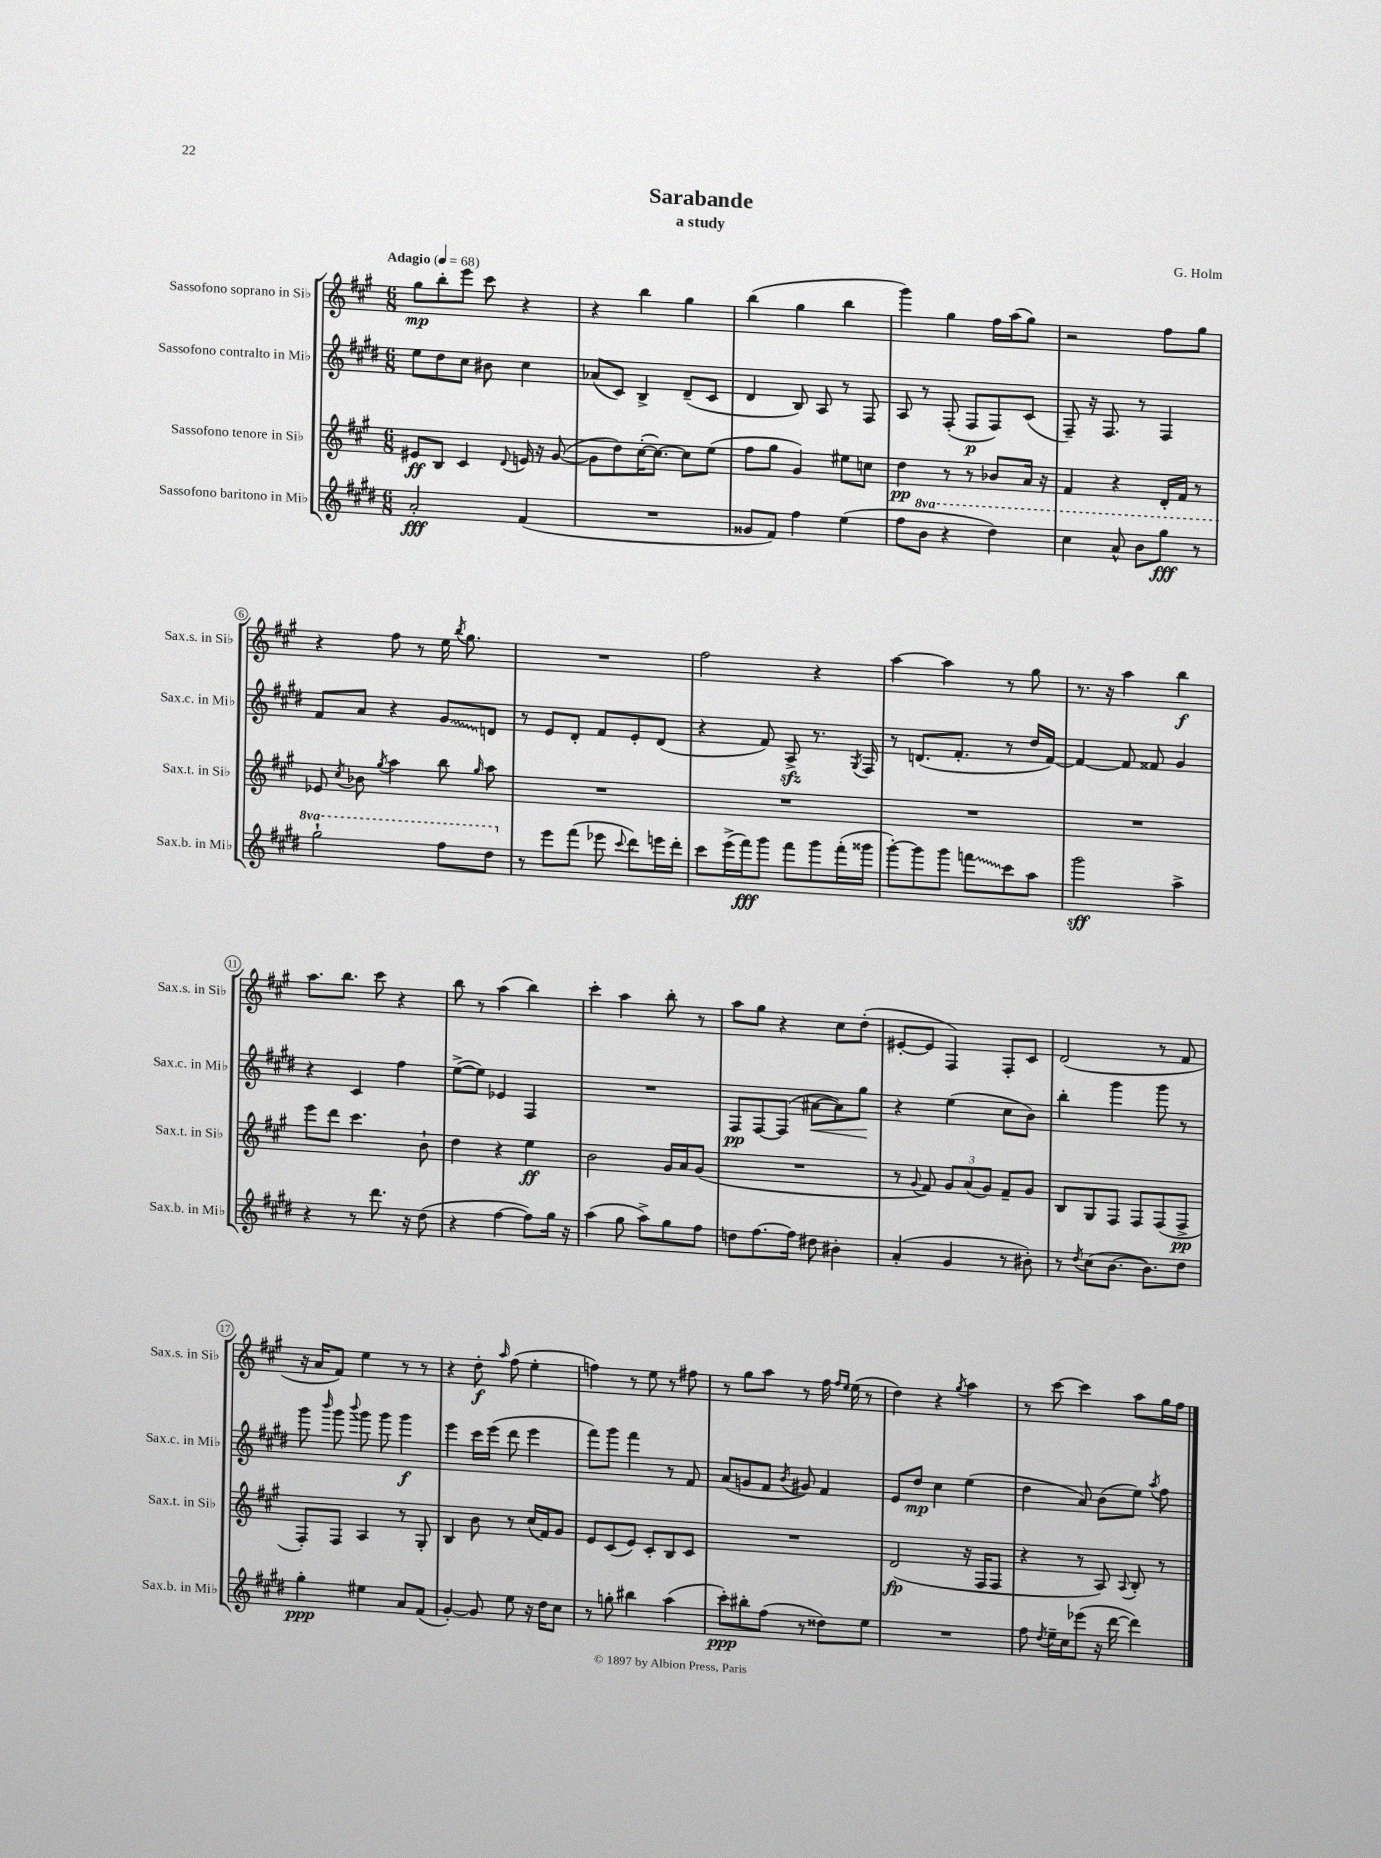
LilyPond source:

\header { title = "Sarabande" composer = "G. Holm" subtitle = "a study" }
<<
\new StaffGroup <<
\new Staff = "s0" \with { instrumentName = "Sassofono soprano in Sib" shortInstrumentName = "Sax.s. in Sib" } {
    \clef treble \key a \major \numericTimeSignature \time 6/8 \tempo "Adagio" 4 = 68
    \autoBeamOff gis''8[\mp b''8-. e'''8] cis'''8 r4 |
    r4 b''4 gis''4 |
    b''4( gis''4 b''4 |
    gis'''4) gis''4 fis''16[ a''16( gis''8]) |
    r2 fis''8[ gis''8] |
    r4 fis''8 r8 e''16 \acciaccatura { b''8 } gis''8. |
    R2. |
    fis''2 r4 |
    a''4~ a''4 r8 gis''8 |
    r8. r16 a''4 b''4\f |
    a''8.[ b''8.] cis'''8 r4 |
    b''8 r8 a''4( b''4) |
    cis'''4-. a''4 b''8-. r8 |
    a''8[ gis''8] r4 cis''8[ d''8]-.( |
    eis'8[~-. eis'8] fis4) fis8[-. cis'8] |
    d'2( r8 fis'8 |
    r16 a'16[ fis'8]) e''4 r8 r8 |
    r4 d''8-.\f \grace { a''16 } fis''8( e''4-. |
    f''4) r8 e''8 r8 fis''8 |
    r8 gis''8[ a''8] r8 fis''16 \grace { fis''16[ e''16] } e''16( r8 |
    d''4) r4 \acciaccatura { gis''8 } a''4 |
    r8 cis'''8~ cis'''4 a''8[ gis''16 fis''16] \bar "|." |
}
\new Staff = "s1" \with { instrumentName = "Sassofono contralto in Mib" shortInstrumentName = "Sax.c. in Mib" } {
    \clef treble \key e \major \numericTimeSignature \time 6/8
    \autoBeamOff e''8[ dis''8 cis''8] bis'8 cis''4 |
    aes'8[( cis'8]) b4-> dis'8[--( cis'8] |
    dis'4 b8) a8 r8 fis8 |
    a8 r8 fis8-.( fis8[\p fis8) cis'8]( |
    fis8--) r16 fis8. r8 fis4 |
    fis'8[ a'8] r4 \once \override Glissando.style = #'zigzag gis'8[\glissando d'8] |
    r8 e'8[ dis'8]-. fis'8[ e'8-. dis'8]( |
    r4 fis'8) a8->\sfz r8. \acciaccatura { gis8 } fis16 |
    r8 d'8.[( fis'8.]-. r8 dis''16[ fis'16]~) |
    fis'4~ fis'8 fisis'8 gis'4 |
    r4 cis'4 fis''4 |
    e''8[~->( e''8]) ees'4 fis4 |
    R2. |
    fis8[\pp fis8~ fis8]( ais'8[~\< ais'8) gis''8]\! |
    r4 e''4( cis''8[ b'8]) |
    b''4-. gis'''4 gis'''8 r8 |
    gis'''8 \grace { b'''16 } gis'''8 \appoggiatura { b'''8 } gis'''8 gis'''8 gis'''4\f |
    e'''4 cis'''16[ e'''16]( dis'''8 e'''4 |
    fis'''8[) gis'''8] fis'''4 r8 fis'8 |
    a'8[( g'8 fis'8] \acciaccatura { b'8 } gis'8) fis'4 |
    e'8[ dis''8]\mp cis''4 e''4( |
    dis''4 a'8) b'8[( e''8]) \acciaccatura { a''8 } fis''8 \bar "|." |
}
\new Staff = "s2" \with { instrumentName = "Sassofono tenore in Sib" shortInstrumentName = "Sax.t. in Sib" } {
    \clef treble \key a \major \numericTimeSignature \time 6/8
    \autoBeamOff eis'8[\ff b8] cis'4 \appoggiatura { d'8 } e'16 r16 gis'8~( |
    gis'8[ d''8) cis''16~-.( cis''8.]~) cis''8[ e''8]( |
    fis''8[ gis''8] gis'4) eis''8[ c''8] |
    d''4\pp r8 r8 bes'8[ a'16] r16 |
    fis'4 r4 d'16[-. fis'16] r8 |
    ees'8 \acciaccatura { cis''8 } bes'8 \acciaccatura { gis''8 } a''4 b''8 \grace { gis''16 } a''8 |
    R2. |
    R2. |
    R2. |
    R2. |
    e'''8[ d'''8] cis'''4. b'8-! |
    d''4 r4 e''4\ff |
    b'2 gis'16[ a'16 gis'8]( |
    R2. |
    r8 \appoggiatura { gis'8 } fis'8) \tuplet 3/2 { gis'8[ a'8( gis'8]) } fis'8[-- gis'8] |
    b8[ gis8 fis8] fis8[ fis8( fis8]->\pp |
    fis8[-.) fis8] a4 r8 gis8-. |
    b4 b'8 r8 cis''16[( fis'16) gis'8] |
    e'8[ cis'8( e'8]) cis'8[-. b8 cis'8] |
    R2. |
    d'2\fp( r16 fis16[ fis8] |
    r4 r8 a8) \appoggiatura { a8 } b8-. r8 \bar "|." |
}
\new Staff = "s3" \with { instrumentName = "Sassofono baritono in Mib" shortInstrumentName = "Sax.b. in Mib" } {
    \clef treble \key e \major \numericTimeSignature \time 6/8 \set Staff.ottavationMarkups = #ottavation-simple-ordinals
    \autoBeamOff a'2-.\fff fis'4( |
    R2. |
    gisis'8[ fis'8]) fis''4 e''4( |
    fis''8[ \ottava #1 b''8] r4 dis'''4) |
    cis'''4 a''8-^ b''8[ gis'''8]\fff r8 |
    gis'''2-! fis'''8[ dis'''8] \ottava #0 |
    r8 e'''8[ fis'''8]( ees'''8 \appoggiatura { cis'''8 } dis'''8[) e'''16 dis'''16]-. |
    cis'''8[ e'''16->( fis'''16\fff) gis'''8] fis'''8[ gis'''8 fis'''16-.( gisis'''16] |
    gis'''8[~-.) gis'''8 gis'''8] \once \override Glissando.style = #'zigzag f'''8[\glissando cis'''8 a''8] |
    gis'''2\sff a''4-> |
    r4 r8 dis'''8. r16 dis''8( |
    r4 fis''4~ fis''8[) gis''16] r16 |
    a''4( gis''8 a''8[->) gis''8 fis''8] |
    d''8[ fis''8.~ fis''16] dis''8 bis'4-. |
    a'4-.( gis'4 r8 bis'8-.) |
    r8 \acciaccatura { dis''8 } cis''8[( b'8.]~ b'8.[) dis''8] |
    gis''4-.\ppp eis''4 a'8[ fis'8]( |
    gis'4~-.) gis'8 e''8 r16 dis''16[ cis''8] |
    r8 g''8-. bis''4 a''4( |
    cis'''8[-.\ppp) bis''8-. fis''8]( r8 disis''8[) e''8] |
    R2. |
    fis''8 \acciaccatura { dis''8 } e''16[-- cis''16 ees'''8]( r16 dis'''16~ dis'''4) \bar "|." |
}
>>
>>
\layout { \context { \Score \override BarNumber.stencil = #(make-stencil-circler 0.1 0.3 ly:text-interface::print) } }
